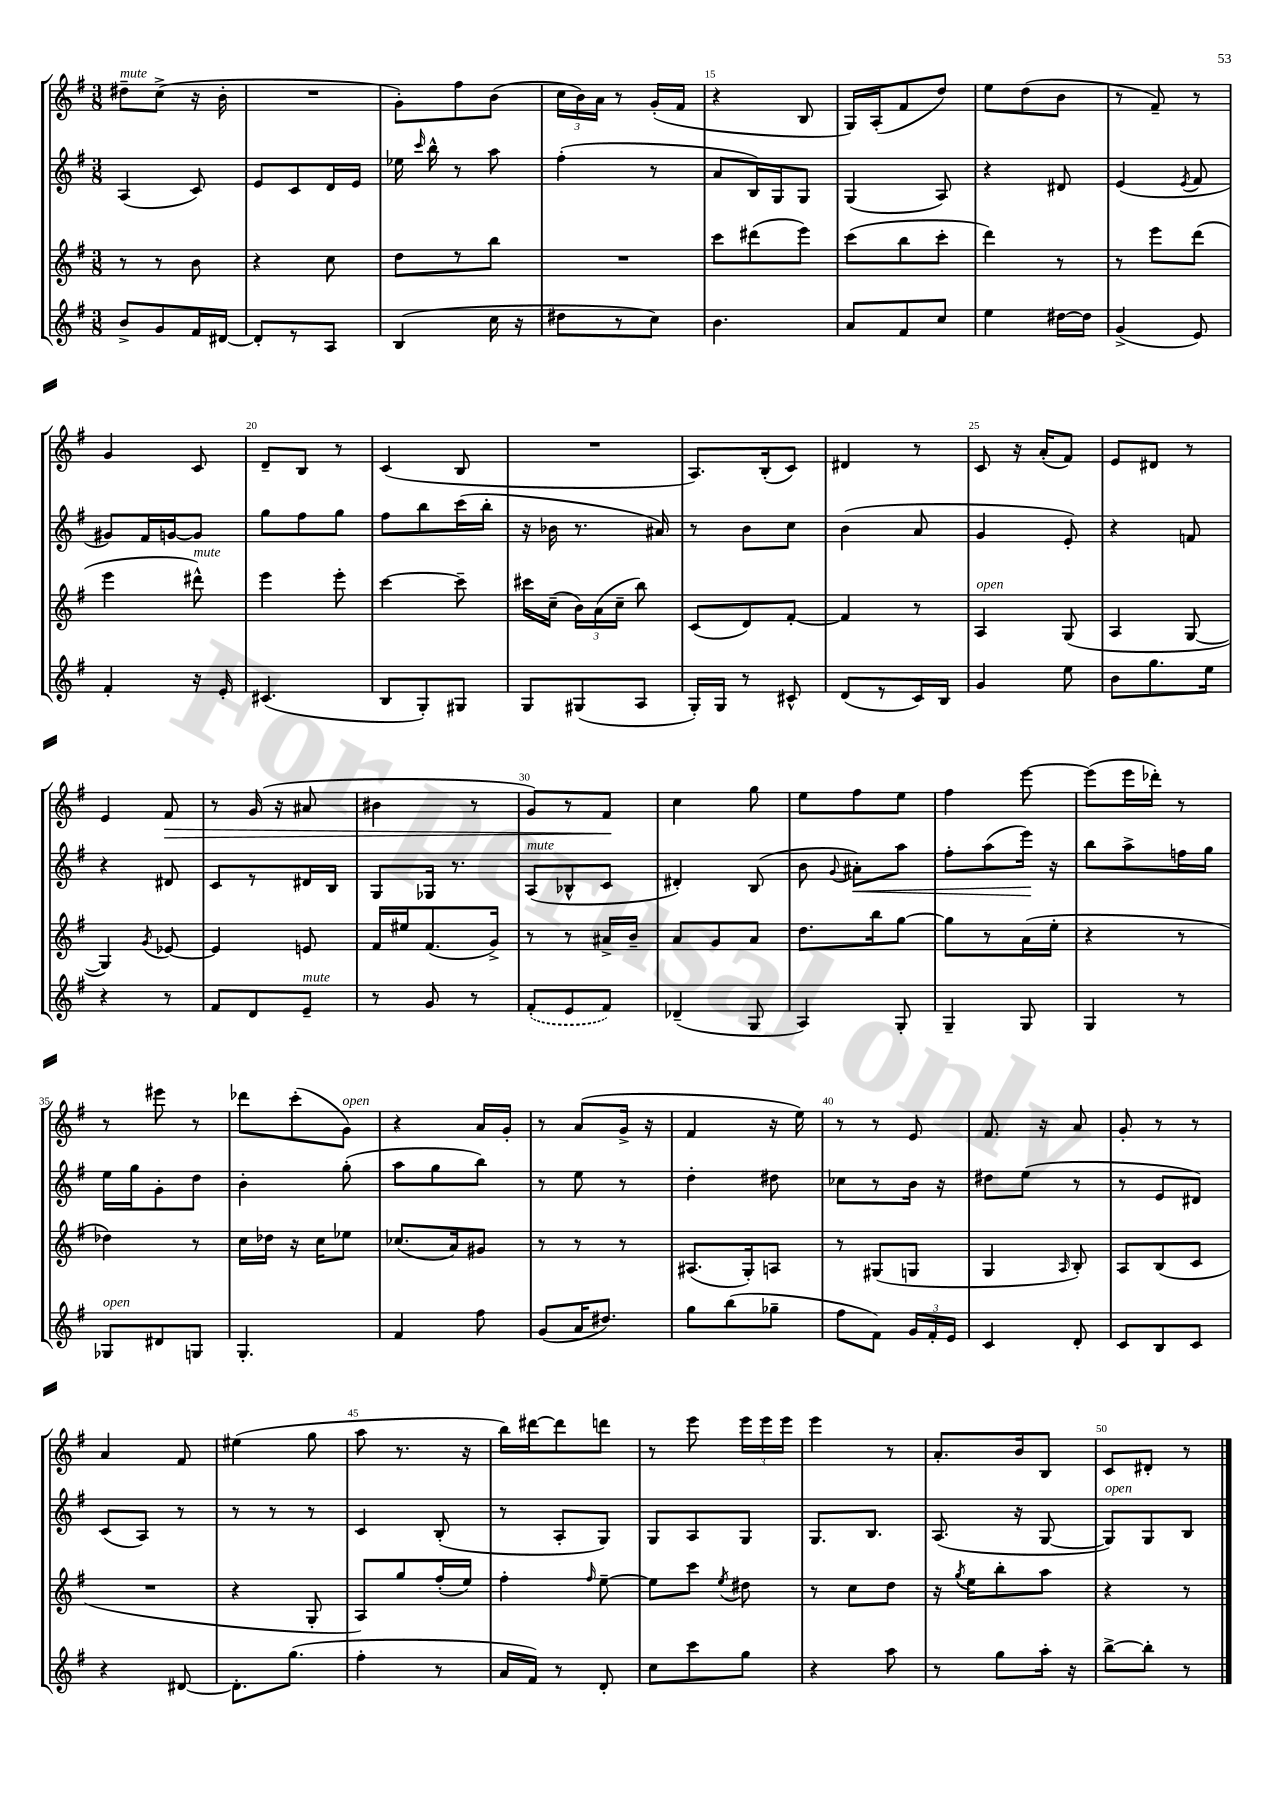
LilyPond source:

<<
\new StaffGroup <<
\new Staff = "s0" {
    \clef treble \key g \major \numericTimeSignature \time 3/8
    \autoBeamOff dis''8[--^\markup { \italic "mute" } c''8]->( r16 b'16-. |
    R4. |
    g'8[-.) fis''8 b'8]( |
    \tuplet 3/2 { c''16[ b'16) a'16] } r8 g'16[-.( fis'16] |
    r4 b8 |
    g16[) a16-.( fis'8 d''8]) |
    e''8[ d''8( b'8] |
    r8 fis'8--) r8 |
    g'4 c'8 |
    d'8[-- b8] r8 |
    c'4( b8 |
    R4. |
    a8.[) b16-.( c'8]) |
    dis'4 r8 |
    c'8 r16 a'16[-.( fis'8]) |
    e'8[ dis'8] r8 |
    e'4 fis'8\> |
    r8 g'16( r16 ais'8 |
    bis'4 r8 |
    g'8[) r8 fis'8]\! |
    c''4 g''8 |
    e''8[ fis''8 e''8] |
    fis''4 e'''8~ |
    e'''8[( e'''16 des'''16]-.) r8 |
    r8 eis'''8 r8 |
    des'''8[ c'''8-.( g'8]^\markup { \italic "open" }) |
    r4 a'16[ g'16]-. |
    r8 a'8[( g'16]-> r16 |
    fis'4 r16 e''16) |
    r8 r8 e'8 |
    fis'8. r16 a'8 |
    g'8-. r8 r8 |
    a'4 fis'8 |
    eis''4( g''8 |
    a''8 r8. r16 |
    b''16[) dis'''16~ dis'''8 d'''8] |
    r8 e'''8 \tuplet 3/2 { e'''16[ e'''16 e'''16] } |
    e'''4 r8 |
    a'8.[-. b'16 b8] |
    c'8[ dis'8]-. r8 \bar "|." |
}
\new Staff = "s1" {
    \clef treble \key g \major \numericTimeSignature \time 3/8
    \autoBeamOff a4( c'8) |
    e'8[ c'8 d'16 e'16] |
    ees''16 \grace { c'''16 } b''16-^ r8 a''8 |
    fis''4-.( r8 |
    a'8[ b16) g16 g8] |
    g4( a8) |
    r4 dis'8 |
    e'4( \acciaccatura { e'8 } fis'8 |
    gis'8[) fis'16 g'16~ g'8] |
    g''8[ fis''8 g''8] |
    fis''8[ b''8 c'''16( b''16]-. |
    r16 bes'16 r8. ais'16) |
    r8 b'8[ c''8] |
    b'4( a'8 |
    g'4 e'8-.) |
    r4 f'8 |
    r4 dis'8 |
    c'8[ r8 dis'16 b16] |
    g8[ ges16] r8. |
    a8[^\markup { \italic "mute" }( bes8-^ c'8] |
    dis'4-.) b8( |
    b'8 \appoggiatura { g'8 } ais'8[-.\<) a''8] |
    fis''8[-. a''8( e'''16]\!) r16 |
    b''8[ a''8-> f''16 g''16] |
    e''16[ g''16 g'8-. d''8] |
    b'4-. g''8-.( |
    a''8[ g''8 b''8]) |
    r8 e''8 r8 |
    d''4-. dis''8 |
    ces''8[ r8 b'16] r16 |
    dis''8[ e''8]( r8 |
    r8 e'8[ dis'8]) |
    c'8[( a8]) r8 |
    r8 r8 r8 |
    c'4 b8-.( |
    r8 a8[-. g8]) |
    g8[ a8 g8] |
    g8.[ b8.] |
    a8.( r16 g8~ |
    g8[^\markup { \italic "open" }) g8 b8] \bar "|." |
}
\new Staff = "s2" {
    \clef treble \key g \major \numericTimeSignature \time 3/8
    \autoBeamOff r8 r8 b'8 |
    r4 c''8 |
    d''8[ r8 b''8] |
    R4. |
    c'''8[ dis'''8( e'''8]) |
    c'''8[( b''8 c'''8]-. |
    d'''4) r8 |
    r8 e'''8[ d'''8]( |
    e'''4 dis'''8-^^\markup { \italic "mute" }) |
    e'''4 e'''8-. |
    c'''4~ c'''8-- |
    cis'''16[ c''16]--( \tuplet 3/2 { b'16[) a'16( c''16]-- } b''8) |
    c'8[( d'8) fis'8]~-. |
    fis'4 r8 |
    a4^\markup { \italic "open" } g8( |
    a4 g8~ |
    g4) \acciaccatura { g'8 } ees'8~ |
    ees'4 e'8 |
    fis'16[ eis''16 fis'8.( g'16]->) |
    r8 r8 ais'16[-> b'16]-- |
    a'8[ g'8 a'8] |
    d''8.[ b''16 g''8]~ |
    g''8[ r8 a'16( e''16]-. |
    r4 r8 |
    des''4) r8 |
    c''16[ des''16] r16 c''16[ ees''8] |
    ces''8.[( a'16) gis'8] |
    r8 r8 r8 |
    ais8.[( g16-.) a8] |
    r8 gis8[( g8] |
    g4 \grace { a16 } b8-.) |
    a8[ b8( c'8] |
    R4. |
    r4 g8-. |
    a8[) g''8 fis''16-.( e''16]) |
    fis''4-. \grace { fis''16 } e''8~-- |
    e''8[ c'''8] \acciaccatura { e''8 } dis''8 |
    r8 c''8[ d''8] |
    r16 \acciaccatura { g''8 } e''16[ b''8-. a''8] |
    r4 r8 \bar "|." |
}
\new Staff = "s3" {
    \clef treble \key g \major \numericTimeSignature \time 3/8
    \autoBeamOff b'8[-> g'8 fis'16 dis'16]~ |
    dis'8[-. r8 a8] |
    b4( c''16 r16 |
    dis''8[ r8 c''8]) |
    b'4. |
    a'8[ fis'8 c''8] |
    e''4 dis''16[~ dis''16] |
    g'4->( e'8) |
    fis'4-. r16 e'16-. |
    cis'4.( |
    b8[ g8-.) gis8] |
    g8[ gis8( a8] |
    g16[-.) g16] r8 cis'8-^ |
    d'8[( r8 c'16) b16] |
    g'4 e''8 |
    b'8[ g''8. e''16] |
    r4 r8 |
    fis'8[ d'8 e'8]--^\markup { \italic "mute" } |
    r8 g'8 r8 |
    \once \slurDashed fis'8[-.( e'8 fis'8]) |
    des'4--( g8 |
    a4) g8-. |
    g4-- g8 |
    g4 r8 |
    ges8[^\markup { \italic "open" } dis'8 g8] |
    g4.-. |
    fis'4 fis''8 |
    g'8[( a'16 dis''8.]) |
    g''8[ b''8( ges''8]-- |
    fis''8[ fis'8]) \tuplet 3/2 { g'16[ fis'16-. e'16] } |
    c'4 d'8-. |
    c'8[ b8 c'8] |
    r4 dis'8~ |
    dis'8.[-. g''8.]( |
    fis''4-. r8 |
    a'16[ fis'16]) r8 d'8-. |
    c''8[ c'''8 g''8] |
    r4 a''8 |
    r8 g''8[ a''16]-. r16 |
    b''8[~-> b''8]-. r8 \bar "|." |
}
>>
>>
\layout { \context { \Score currentBarNumber = #11 \override BarNumber.break-visibility = ##(#f #t #t) barNumberVisibility = #(every-nth-bar-number-visible 5) } }
